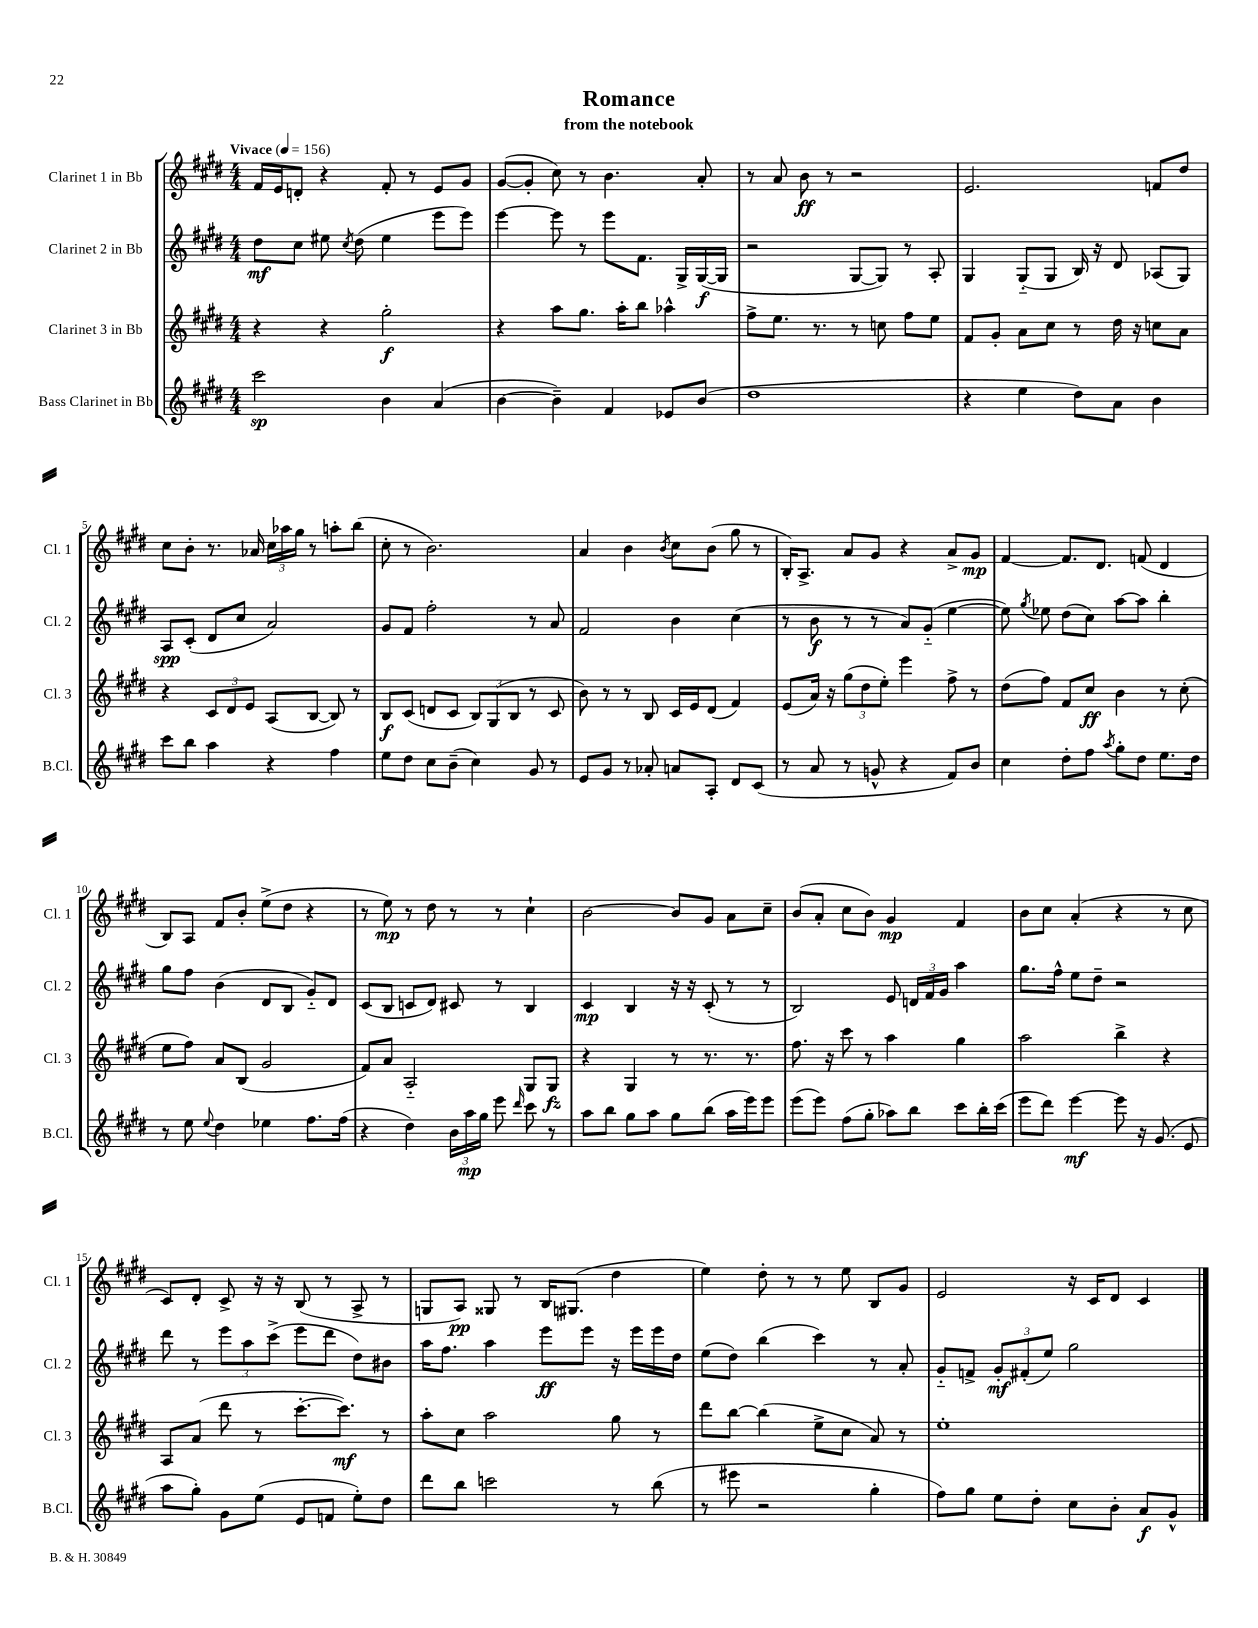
\header { title = "Romance" subtitle = "from the notebook" }
<<
\new StaffGroup <<
\new Staff = "s0" \with { instrumentName = "Clarinet 1 in Bb" shortInstrumentName = "Cl. 1" } {
    \clef treble \key e \major \numericTimeSignature \time 4/4 \tempo "Vivace" 4 = 156
    \autoBeamOff fis'16[ e'16 d'8]-. r4 fis'8-. r8 e'8[ gis'8] |
    gis'8[~( gis'8]-. cis''8) r8 b'4. a'8-. |
    r8 a'8 b'8\ff r8 r2 |
    e'2. f'8[ dis''8] |
    cis''8[ b'8]-. r8. aes'16 \tuplet 3/2 { cis''16[ aes''16 gis''16] } r8 a''8[-. b''8]( |
    cis''8-. r8 b'2.) |
    a'4 b'4 \acciaccatura { b'8 } cis''8[ b'8]( gis''8 r8 |
    b16[-.) a8.]-> a'8[ gis'8] r4 a'8[-> gis'8]\mp |
    fis'4~ fis'8.[ dis'8.] f'8( dis'4 |
    b8[) a8] fis'8[ b'8]-. e''8[->( dis''8] r4 |
    r8 e''8\mp) r8 dis''8 r8 r8 cis''4-! |
    b'2~ b'8[ gis'8] a'8[ cis''8]-- |
    b'8[( a'8]-. cis''8[ b'8]) gis'4\mp fis'4 |
    b'8[ cis''8] a'4-.( r4 r8 cis''8 |
    cis'8[) dis'8]-. cis'8-> r16 r16 b8( r8 a8-> r8 |
    g8[ a8]\pp) gisis8 r8 b16[ gis8.]( dis''4 |
    e''4) dis''8-. r8 r8 e''8 b8[ gis'8] |
    e'2 r16 cis'16[ dis'8] cis'4 \bar "|." |
}
\new Staff = "s1" \with { instrumentName = "Clarinet 2 in Bb" shortInstrumentName = "Cl. 2" } {
    \clef treble \key e \major \numericTimeSignature \time 4/4
    \autoBeamOff dis''8[\mf cis''8] eis''8 \acciaccatura { cis''8 } dis''8( eis''4 e'''8[ e'''8]) |
    e'''4~ e'''8 r8 e'''8[ fis'8.] gis16[-> gis16~\f( gis16] |
    r2 gis8[~ gis8]) r8 a8-. |
    gis4 gis8[-_( gis8] b16) r16 dis'8 aes8[( gis8]) |
    a8[\spp cis'8]-.( dis'8[ cis''8] a'2) |
    gis'8[ fis'8] fis''2-. r8 a'8 |
    fis'2 b'4 cis''4( |
    r8 b'8\f r8 r8 a'8[) gis'8]-_( e''4~ |
    e''8) \acciaccatura { gis''8 } ees''8 dis''8[( cis''8]) a''8[~ a''8] b''4-. |
    gis''8[ fis''8] b'4( dis'8[ b8] gis'8[-_) dis'8] |
    cis'8[( b8] c'8[ dis'8]) cis'8 r8 b4 |
    cis'4\mp b4 r16 r16 cis'8-.( r8 r8 |
    b2) e'8 \tuplet 3/2 { d'16[ fis'16 gis'16] } a''4 |
    gis''8.[ fis''16]-^ e''8[ dis''8]-- r2 |
    dis'''8 r8 \tuplet 3/2 { e'''8[ a''8 cis'''8]->( } e'''8[ dis'''8] dis''8[) bis'8] |
    a''16[ fis''8.] a''4 e'''8[\ff e'''8] r16 e'''16[ e'''16 dis''16] |
    e''8[( dis''8]) b''4( cis'''4) r8 a'8-. |
    gis'8[-_ f'8]-> \tuplet 3/2 { gis'8[-.\mf fis'8-.( e''8]) } gis''2 \bar "|." |
}
\new Staff = "s2" \with { instrumentName = "Clarinet 3 in Bb" shortInstrumentName = "Cl. 3" } {
    \clef treble \key e \major \numericTimeSignature \time 4/4
    \autoBeamOff r4 r4 gis''2-.\f |
    r4 a''8[ gis''8.] a''16[-. b''8] aes''4-^ |
    fis''8[-> e''8.] r8. r8 c''8 fis''8[ e''8] |
    fis'8[ gis'8]-. a'8[ cis''8] r8 dis''16 r16 c''8[ a'8] |
    r4 \tuplet 3/2 { cis'8[ dis'8 e'8] } a8[( b8]~ b8) r8 |
    b8[\f cis'8]( d'8[ cis'8] \tuplet 3/2 { b8[) gis8( b8] } r8 cis'8 |
    b'8) r8 r8 b8 cis'16[ e'16 dis'8]( fis'4) |
    e'8[( a'16]) r16 \tuplet 3/2 { gis''8[( dis''8 e''8]-.) } e'''4 fis''8-> r8 |
    dis''8[( fis''8]) fis'8[ cis''8]\ff b'4 r8 cis''8-.( |
    e''8[ fis''8]) a'8[ b8]( gis'2 |
    fis'8[) a'8] a2-_ gis8[ gis8]\fz |
    r4 gis4 r8 r8. r8. |
    fis''8. r16 cis'''8 r8 a''4 gis''4 |
    a''2 b''4-> r4 |
    a8[ a'8]( dis'''8 r8 cis'''8.[~-. cis'''8.]\mf) r8 |
    a''8[-. cis''8] a''2 gis''8 r8 |
    dis'''8[ b''8]~ b''4( e''8[-> cis''8] a'8) r8 |
    e''1-. \bar "|." |
}
\new Staff = "s3" \with { instrumentName = "Bass Clarinet in Bb" shortInstrumentName = "B.Cl." } {
    \clef treble \key e \major \numericTimeSignature \time 4/4
    \autoBeamOff cis'''2\sp b'4 a'4( |
    b'4~ b'4--) fis'4 ees'8[ b'8]( |
    dis''1 |
    r4 e''4 dis''8[) a'8] b'4 |
    cis'''8[ b''8] a''4 r4 fis''4 |
    e''8[ dis''8] cis''8[ b'8]--( cis''4) gis'8 r8 |
    e'8[ gis'8] r8 aes'8-. a'8[ a8]-. dis'8[ cis'8]( |
    r8 a'8 r8 g'8-^ r4 fis'8[) b'8] |
    cis''4 dis''8[-. fis''8] \acciaccatura { a''8 } gis''8[-. dis''8] e''8.[ dis''16] |
    r8 e''8 \appoggiatura { e''8 } dis''4 ees''4 fis''8.[ fis''16]( |
    r4 dis''4) \tuplet 3/2 { b'16[ a''16\mp gis''16] } e'''8 \grace { dis'''16 } cis'''8 r8 |
    a''8[ b''8] gis''8[ a''8] gis''8[ b''8]( a''16[ e'''16) e'''8] |
    e'''8[( e'''8]) fis''8[( gis''8]-. aes''8[) b''8] cis'''8[ b''16-. cis'''16]( |
    e'''8[ dis'''8]) e'''4~\mf e'''8 r16 gis'8.( e'8 |
    a''8[ gis''8]-.) gis'8[ e''8]( e'8[ f'8] e''8[-.) dis''8] |
    dis'''8[ b''8] c'''2 r8 b''8( |
    r8 eis'''8 r2 gis''4-. |
    fis''8[) gis''8] e''8[ dis''8]-. cis''8[ b'8]-. a'8[\f gis'8]-^ \bar "|." |
}
>>
>>
